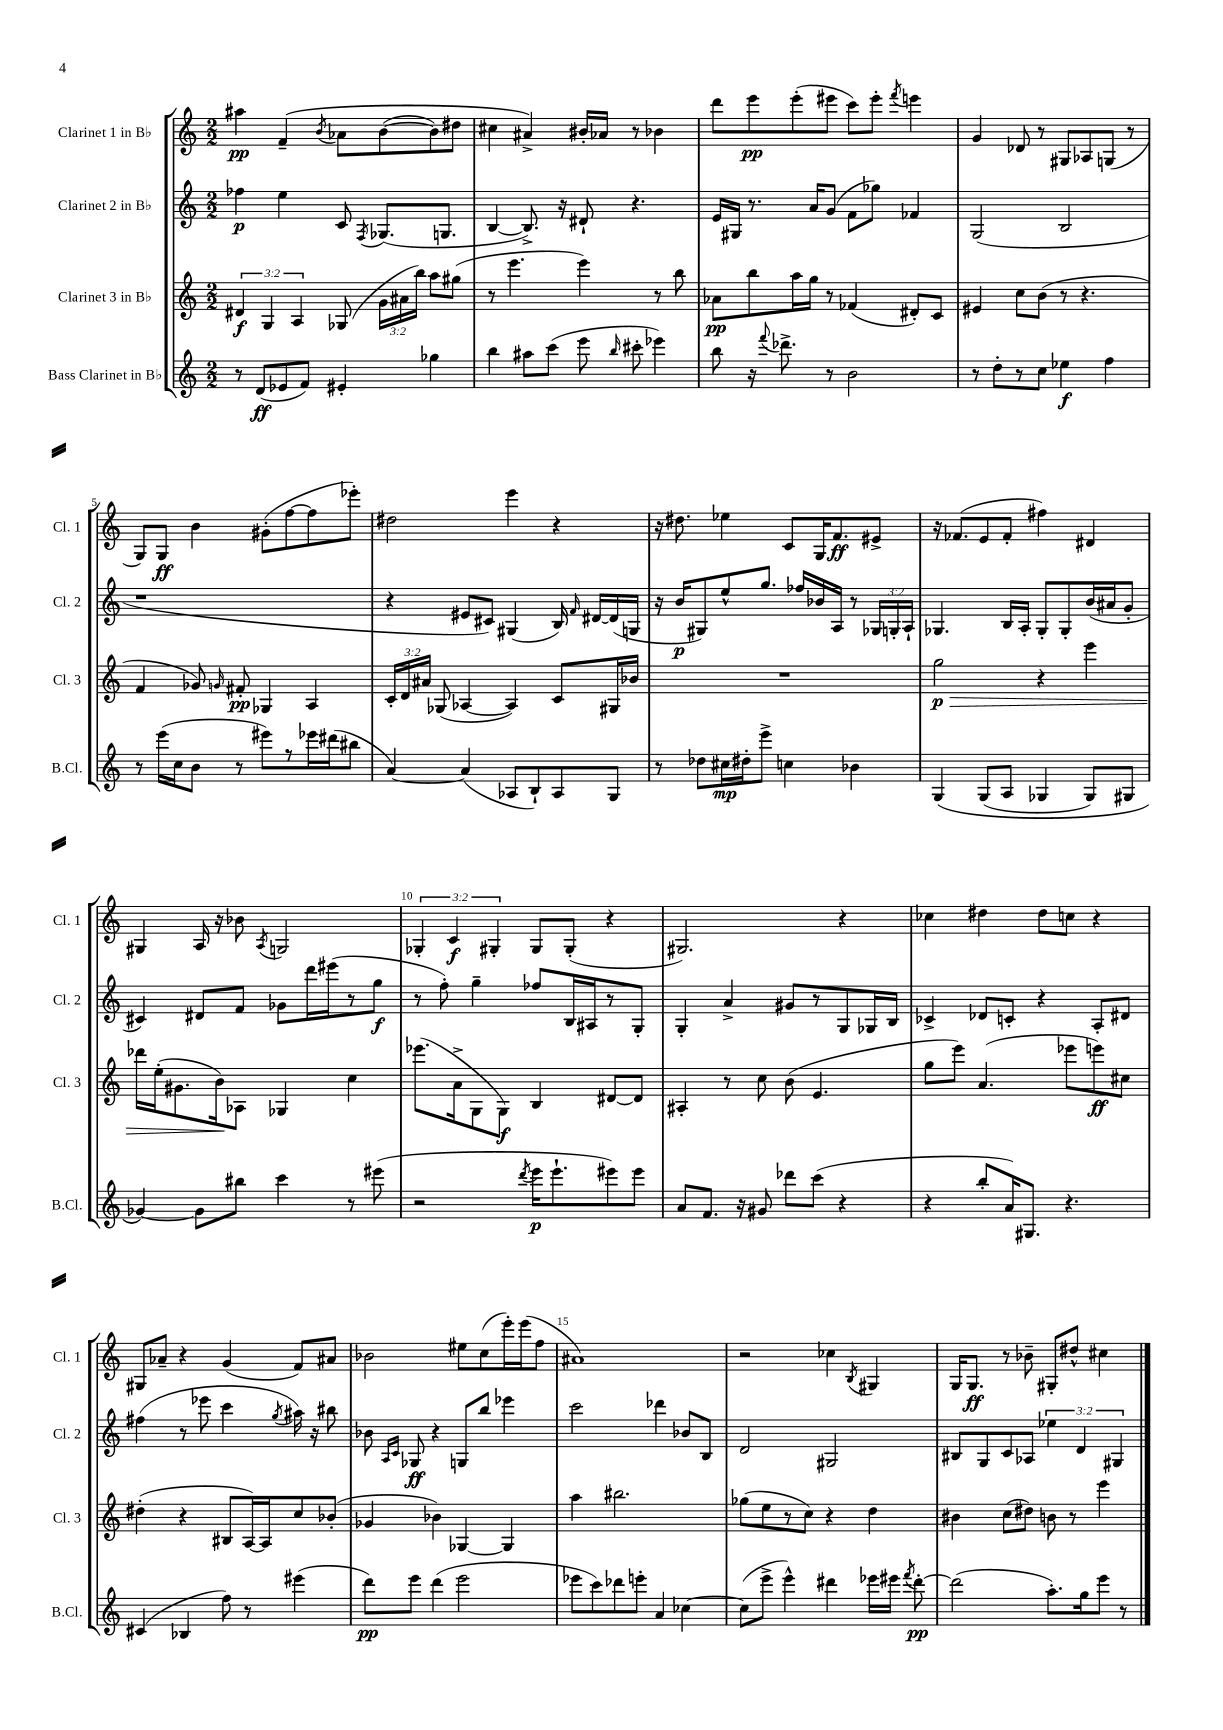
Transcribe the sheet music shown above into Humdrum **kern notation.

**kern	**dynam	**kern	**dynam	**kern	**dynam	**kern	**dynam
*part4	*part4	*part3	*part3	*part2	*part2	*part1	*part1
*staff4	*staff4	*staff3	*staff3	*staff2	*staff2	*staff1	*staff1
*I"Bass Clarinet in B♭	*	*I"Clarinet 3 in B♭	*	*I"Clarinet 2 in B♭	*	*I"Clarinet 1 in B♭	*
*I'B.Cl.	*	*I'Cl. 3	*	*I'Cl. 2	*	*I'Cl. 1	*
*clefG2	*	*clefG2	*	*clefG2	*	*clefG2	*
*k[]	*	*k[]	*	*k[]	*	*k[]	*
*M2/2	*	*M2/2	*	*M2/2	*	*M2/2	*
=1	=1	=1	=1	=1	=1	=1	=1
8r	.	6d#X/	f	4ff-X\	p	4aa#X\	pp
(8d/L	ff	.	.	.	.	.	.
.	.	6G/	.	.	.	.	.
8e-X/	.	.	.	4ee\	.	(4f~/	.
.	.	6A/	.	.	.	.	.
8f/J)	.	.	.	.	.	.	.
.	.	.	.	.	.	8qb/	.
4e#X'/	.	(8G-X/	.	8c/	.	8a-X\L	.
.	.	.	.	8qF/	.	.	.
.	.	24g\LL	.	(8.G-X/L	.	([8b\	.
.	.	24a#X\	.	.	.	.	.
.	.	24bb\JJ)	.	.	.	.	.
4gg-X\	.	8aa\L	.	.	.	8b\])	.
.	.	.	.	8.Gn/J	.	.	.
.	.	(8gg#X\J	.	.	.	8dd#X\J	.
=2	=2	=2	=2	=2	=2	=2	=2
4bb\	.	8r	.	[4B/	.	4cc#X\	.
.	.	4.eee\	.	.	.	.	.
8aa#X\L	.	.	.	8.B^/])	.	4a#X^/)	.
(8ccc\J	.	.	.	.	.	.	.
.	.	.	.	16r	.	.	.
8eee\	.	4eee\)	.	8d#X`/	.	16b#X'/LL	.
.	.	.	.	.	.	16a-X/JJ	.
16qqbb/	.	.	.	.	.	.	.
8ccc#X'\	.	.	.	4.r	.	8r	.
4eee-X\)	.	8r	.	.	.	4b-X\	.
.	.	8bb\	.	.	.	.	.
=3	=3	=3	=3	=3	=3	=3	=3
8bb\	.	8a-X\L	pp	16e/LL	.	8ddd\L	.
.	.	.	.	16G#X/JJ	.	.	.
16r	.	8bb\	.	8.r	.	8eee\	pp
8qqfff/	.	.	.	.	.	.	.
8.ddd-X^\	.	.	.	.	.	.	.
.	.	16aa\L	.	.	.	(8eee'\	.
.	.	16gg\JJ	.	16a/KL	.	.	.
8r	.	8r	.	(8g/J	.	8eee#X\J	.
2b\	.	(4f-X/	.	8f\L	.	8ccc\L)	.
.	.	.	.	8gg-X\J)	.	8eee#'\J	.
.	.	.	.	.	.	8qfff/	.
.	.	8d#X'/L)	.	4f-X/	.	4eeen\	.
.	.	8c/J	.	.	.	.	.
=4	=4	=4	=4	=4	=4	=4	=4
8r	.	4e#X/	.	(2G/	.	4g/	.
8dd'\L	.	.	.	.	.	.	.
8r	.	8cc\L	.	.	.	8d-X/	.
8cc\J	.	(8b\J	.	.	.	8r	.
4ee-X\	f	8r	.	2B/	.	8G#X/L	.
.	.	4.r	.	.	.	8A-X/	.
4ff\	.	.	.	.	.	(8Gn/J	.
.	.	.	.	.	.	8r	.
!!LO:LB:g=z
=5	=5	=5	=5	=5	=5	=5	=5
8r	.	4f/	.	1r	.	8G/L)	.
(16eee\LL	.	.	.	.	.	8G/J	ff
16cc\J	.	.	.	.	.	.	.
8b\J	.	8g-X/)	.	.	.	4b\	.
.	.	16qqgn/	.	.	.	.	.
8r	.	8f#X'/	pp	.	.	.	.
8eee#X\L)	.	4G-X/	.	.	.	(8g#X'\L	.
8r	.	.	.	.	.	[8ff\	.
16eee-X\L	.	4A/	.	.	.	8ff\]	.
(16ddd#X\J	.	.	.	.	.	.	.
8bb#X\J	.	.	.	.	.	8eee-X'\J)	.
=6	=6	=6	=6	=6	=6	=6	=6
[4a/)	.	24c'/LL	.	4r	.	2dd#X\	.
.	.	24d/	.	.	.	.	.
.	.	24a#X/JJ	.	.	.	.	.
.	.	(8G-X/	.	.	.	.	.
(4a/]	.	[4A-X/	.	8e#X/L	.	.	.
.	.	.	.	8c#X/J)	.	.	.
8A-X/L	.	4A-/])	.	(4G#X/	.	4eee\	.
8B`/)	.	.	.	.	.	.	.
8A-/	.	8c/L	.	16B/)	.	4r	.
.	.	.	.	16qqf/	.	.	.
.	.	.	.	[16d#X/LL	.	.	.
8G/J	.	16G#X/L	.	(16d#/]	.	.	.
.	.	16b-X/JJ	.	16Gn/JJ	.	.	.
=7	=7	=7	=7	=7	=7	=7	=7
8r	.	1r	.	16r	.	16r	.
.	.	.	.	16b/KL	p	8.dd#X\	.
8dd-X\L	.	.	.	8G#X/)	.	.	.
16cc#X\L	mp	.	.	8ee^^/	.	4ee-X\	.
16dd#X'\J	.	.	.	.	.	.	.
8eee^\J	.	.	.	8.gg/J	.	.	.
4ccn\	.	.	.	.	.	8c/L	.
.	.	.	.	16ff-X/LL	.	.	.
.	.	.	.	16b-X/	.	16G/K	.
.	.	.	.	16A/JJ	.	8.f/	ff
4b-X\	.	.	.	8r	.	.	.
.	.	.	.	24G-X/LL	.	8e#X^/J	.
.	.	.	.	24Gn'/	.	.	.
.	.	.	.	24A`/JJ	.	.	.
=8	=8	=8	=8	=8	=8	=8	=8
!	!	!	!LO:HP:b	!	!	!	!
(4G/	.	2gg\	> p	4.G-X/	.	16r	.
.	.	.	.	.	.	(8.f-X/L	.
(8G/L	.	.	.	.	.	8e/	.
8A/J	.	.	.	16B/LL	.	8f-'/J	.
.	.	.	.	16A'/JJ	.	.	.
4G-X/	.	4r	.	8G-'/L	.	4ff#X\)	.
.	.	.	.	8G-'/	.	.	.
8G-/L)	.	4eee\	.	(16b/L	.	4d#X/	.
.	.	.	.	16a#X/J	.	.	.
8G#X/J	.	.	.	8g'/J	.	.	.
!!LO:LB:g=z
=9	=9	=9	=9	=9	=9	=9	=9
[4g-X/)	.	16ddd-X\LL	.	4c#X/)	.	4G#X/	.
.	.	(16ee'\J	.	.	.	.	.
.	.	8.g#X\	.	.	.	.	.
8g-\L]	.	.	.	8d#X/L	.	16A/	.
.	.	16b\k)	.	.	.	16r	.
8bb#X\J	.	8A-X\J	]	8f/J	.	8b-X\	.
.	.	.	.	.	.	8qA/	.
4ccc\	.	4G-X/	.	8g-X\L	.	2Gn/	.
.	.	.	.	16ddd\L	.	.	.
.	.	.	.	(16eee#X\J	.	.	.
8r	.	4cc\	.	8r	.	.	.
(8eee#X\	.	.	.	8gg\J	f	.	.
=10	=10	=10	=10	=10	=10	=10	=10
2r	.	(8.eee-X\L	.	8r	.	6G-X'/	.
.	.	.	.	8ff'\)	.	.	.
.	.	.	.	.	.	6c/	f
.	.	16a^\k	.	.	.	.	.
.	.	8G\	.	4gg~\	.	.	.
.	.	.	.	.	.	6G#X'/	.
.	.	8G\J)	f	.	.	.	.
8qddd/	.	.	.	.	.	.	.
16eee\KL	p	4B/	.	8ff-X/L	.	8G#/L	.
8.eee`\	.	.	.	.	.	.	.
.	.	.	.	16B/L	.	(8G#'/J	.
.	.	.	.	16A#X/J	.	.	.
8eee#X\)	.	[8d#X/L	.	8r	.	4r	.
8eee#\J	.	8d#/J]	.	8G'/J	.	.	.
=11	=11	=11	=11	=11	=11	=11	=11
8a/L	.	4A#X'/	.	4G'/	.	2.G#X/)	.
8.f/J	.	.	.	.	.	.	.
.	.	8r	.	4a^/	.	.	.
16r	.	.	.	.	.	.	.
8g#X/	.	8cc\	.	.	.	.	.
8ddd-X\L	.	(8b\	.	8g#X/L	.	.	.
(8ccc\J	.	4.e/	.	8r	.	.	.
4r	.	.	.	8G/	.	4r	.
.	.	.	.	16G-X/L	.	.	.
.	.	.	.	16B/JJ	.	.	.
=12	=12	=12	=12	=12	=12	=12	=12
4r	.	8gg\L	.	4c-X^/	.	4cc-X\	.
.	.	8eee\J)	.	.	.	.	.
8bb'/L	.	(4.a/	.	8d-X/L	.	4dd#X\	.
16a/K)	.	.	.	8cn'/J	.	.	.
8.G#X/J	.	.	.	.	.	.	.
.	.	.	.	4r	.	8dd#\L	.
4.r	.	8eee-X\L	.	.	.	8ccn\J	.
.	.	8eeen\)	ff	8A'/L	.	4r	.
.	.	8cc#X\J	.	8d#X/J	.	.	.
!!LO:LB:g=z
=13	=13	=13	=13	=13	=13	=13	=13
(4c#X/	.	(4dd#X'\	.	(4ff#X\	.	8G#X/L	.
.	.	.	.	.	.	8a-X~/J	.
4B-X/	.	4r	.	8r	.	4r	.
.	.	.	.	8eee-X\	.	.	.
8ff\)	.	8B#X/L	.	4ccc\	.	(4g/	.
8r	.	[16A/L)	.	.	.	.	.
.	.	16A/J]	.	.	.	.	.
.	.	.	.	8qgg/	.	.	.
(4eee#X\	.	8cc/	.	16aa#X\)	.	8f/L)	.
.	.	.	.	16r	.	.	.
.	.	(8b-X'/J	.	8bb#X\	.	8a#X/J	.
=14	=14	=14	=14	=14	=14	=14	=14
8ddd\L)	pp	4g-X/	.	8b-X\	.	2b-X\	.
.	.	.	.	16qqA/LL	.	.	.
.	.	.	.	16qqc/JJ	.	.	.
8eee\J	.	.	.	8G-X/	ff	.	.
(4ddd\	.	4b-X\)	.	4r	.	.	.
2eee\	.	[4G-X/	.	8Gn/L	.	8ee#X\L	.
.	.	.	.	8bb/J	.	(8cc\	.
.	.	4G-/]	.	4eee-X\	.	16eee'\L)	.
.	.	.	.	.	.	(16eee\J	.
.	.	.	.	.	.	8ff\J	.
=15	=15	=15	=15	=15	=15	=15	=15
8eee-X\L	.	4aa\	.	2ccc\	.	1a#X)	.
8ccc\)	.	.	.	.	.	.	.
8ddd-X\	.	2.bb#X\	.	.	.	.	.
8eeen'\J	.	.	.	.	.	.	.
4a/	.	.	.	4ddd-X\	.	.	.
[4cc-X\	.	.	.	8b-X/L	.	.	.
.	.	.	.	8B/J	.	.	.
=16	=16	=16	=16	=16	=16	=16	=16
(8cc-\L]	.	(8gg-X\L	.	2d/	.	2r	.
8eee^\J	.	8ee\	.	.	.	.	.
4eee^^\)	.	8r	.	.	.	.	.
.	.	8cc\J)	.	.	.	.	.
4ddd#X\	.	4r	.	2G#X/	.	4cc-X\	.
.	.	.	.	.	.	8qB/	.
16eee-X\LL	.	4dd\	.	.	.	4G#X/	.
16eee#X\JJ	.	.	.	.	.	.	.
8qfff/	.	.	.	.	.	.	.
[8ddd#'\	pp	.	.	.	.	.	.
=17	=17	=17	=17	=17	=17	=17	=17
(2ddd#\]	.	4b#X\	.	8B#X/L	.	16G/KL	.
.	.	.	.	.	.	8.G/J	ff
.	.	.	.	8G/	.	.	.
.	.	(8cc\L	.	8c/	.	8r	.
.	.	8dd#X\J)	.	8A-X/J	.	8b-X~\	.
8.aa'\L)	.	8bn\	.	6ee-X\	.	8G#X'/L	.
.	.	8r	.	.	.	8dd#X^^/J	.
.	.	.	.	6d/	.	.	.
16gg\k	.	.	.	.	.	.	.
8eee\J	.	4eee\	.	.	.	4cc#X\	.
.	.	.	.	6G#X/	.	.	.
8r	.	.	.	.	.	.	.
==	==	==	==	==	==	==	==
*-	*-	*-	*-	*-	*-	*-	*-
